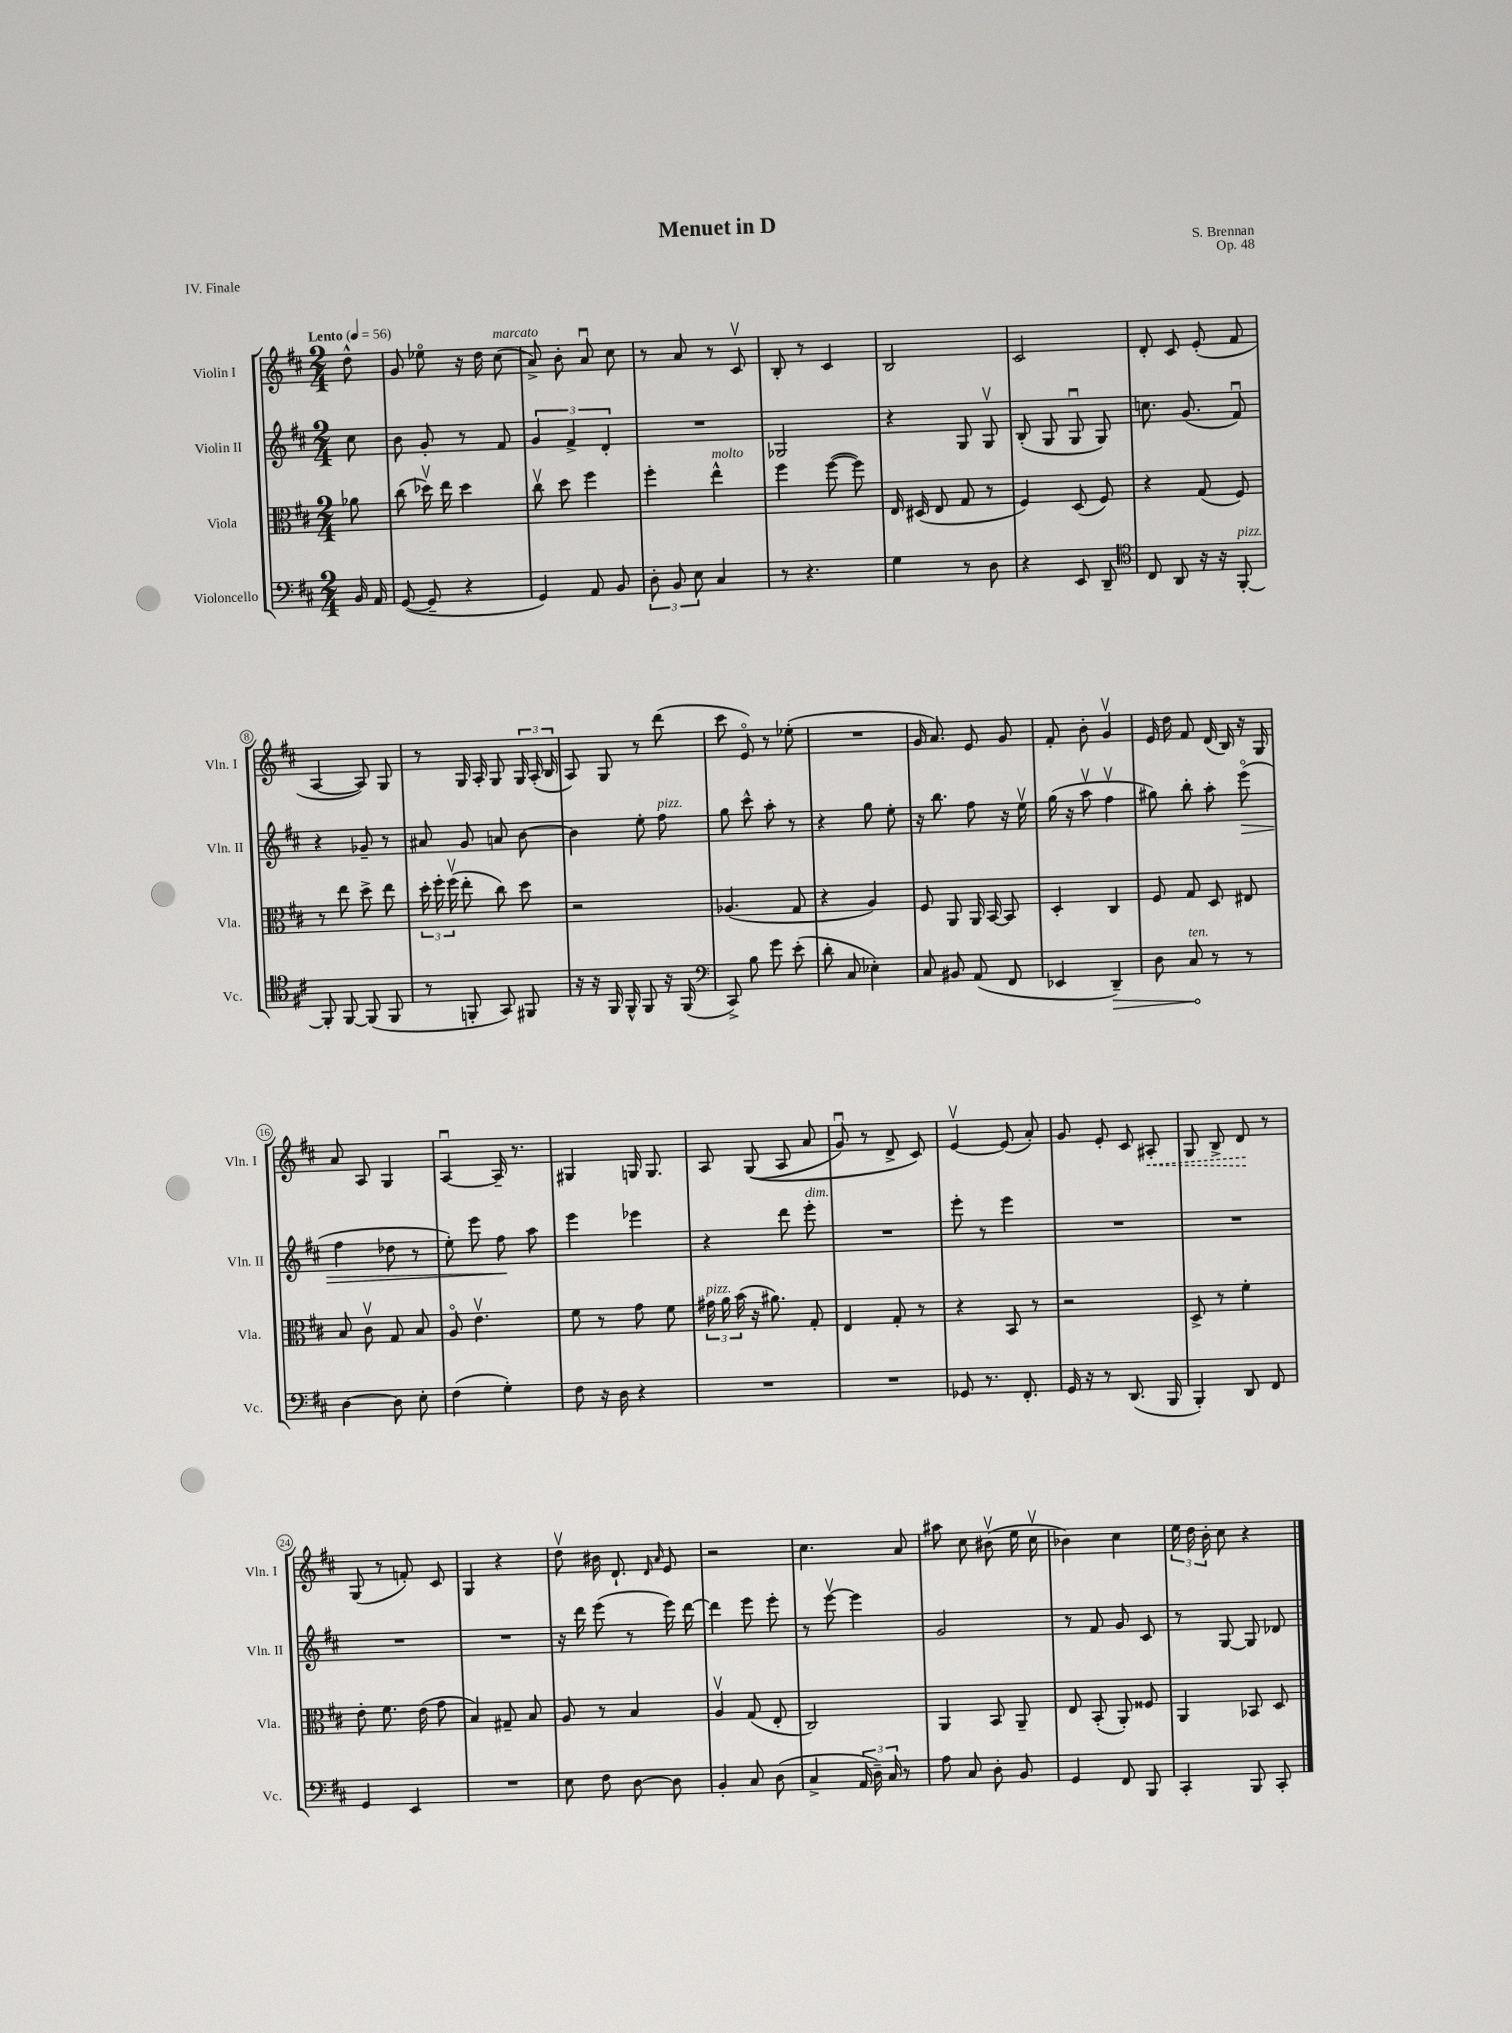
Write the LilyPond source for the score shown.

\header { title = "Menuet in D" composer = "S. Brennan" opus = "Op. 48" piece = "IV. Finale" }
<<
\new StaffGroup <<
\new Staff = "s0" \with { instrumentName = "Violin I" shortInstrumentName = "Vln. I" } {
    \clef treble \key d \major \numericTimeSignature \time 2/4 \partial 8 \tempo "Lento" 4 = 56
    \autoBeamOff d''8-^ |
    g'8 ees''8\flageolet r16 d''16 cis''8^\markup { \italic "marcato" }( |
    a'8->) b'8-. a'8\downbow cis''8 |
    r8 a'8 r8 cis'8\upbow |
    b8-. r8 cis'4 |
    b2 |
    cis'2 |
    d'8-. cis'8 e'8-.( fis'8 |
    a4~ a8) g8 |
    r8 g16 a16-. g8 \tuplet 3/2 { g16 a16-.( b16 } |
    a8) g8 r8 d'''8( |
    cis'''8 e'8\flageolet) r8 ees''8-.( |
    R2 |
    g'16 a'8.) e'8 g'8 |
    fis'8-. b'8-. g'4\upbow |
    e'16 d''16 fis'8 d'16( b16) r16 g16 |
    a'8 a8 g4 |
    a4~\downbow a16-- r8. |
    gis4 g16 g8. |
    a8 g8(\( a8 a'8 |
    g'8\downbow) r8 d'8-> cis'8\) |
    e'4~\upbow e'8( a'8-.) |
    g'8 e'8-. cis'8 \once \override Hairpin.style = #'dashed-line ais8-.\< |
    g8 b8-> d'8\! r8 |
    g8( r8 f'8-.) cis'8 |
    g4 r4 |
    d''8\upbow bis'16 d'8.-! \grace { d'16 a'16 } e'8 |
    r2 |
    cis''4. a'8 |
    ais''8 cis''8 bis'8\upbow( e''16 cis''16\upbow |
    bes'4) cis''4 |
    \tuplet 3/2 { e''16 d''16 b'16-. } cis''8 r4 \bar "|." |
}
\new Staff = "s1" \with { instrumentName = "Violin II" shortInstrumentName = "Vln. II" } {
    \clef treble \key d \major \numericTimeSignature \time 2/4 \partial 8
    \autoBeamOff cis''8 |
    b'8 g'8-. r8 fis'8 |
    \tuplet 3/2 { g'4 fis'4-> d'4-. } |
    R2 |
    ges2 |
    r4 g8 g8\upbow |
    b8-.( g8 g8\downbow g8) |
    c''8. g'8.( fis'8\downbow) |
    r4 ges'8-- r8 |
    ais'8 g'8 a'8 b'8~ |
    b'4 e''8-. fis''8^\markup { \italic "pizz." } |
    g''8 cis'''8-^ a''8-. r8 |
    r4 g''8 e''8-. |
    r16 b''8. fis''8 r16 e''16\upbow |
    g''16( r16 a''8\upbow fis''4\upbow |
    gis''8) b''8-. a''8-. e'''8\flageolet\>( |
    fis''4 des''8 r8 |
    e''8-.) e'''8 fis''8\! a''8 |
    e'''4 ees'''4 |
    r4 d'''8 e'''8-.^\markup { \italic "dim." } |
    R2 |
    e'''8-. r8 e'''4 |
    R2 |
    R2 |
    R2 |
    R2 |
    r16 d'''16 e'''8( r8 e'''16) d'''16~ |
    d'''4 e'''8 e'''8-. |
    r8 e'''8~\upbow e'''4 |
    g'2 |
    r8 fis'8 g'8 cis'8 |
    r8 g8~ g8 des'8 \bar "|." |
}
\new Staff = "s2" \with { instrumentName = "Viola" shortInstrumentName = "Vla." } {
    \clef alto \key d \major \numericTimeSignature \time 2/4 \partial 8
    \autoBeamOff aes'8 |
    cis''8( des''16\upbow) e''16 des''4 |
    cis''8\upbow d''8 fis''4 |
    fis''4-. e''4-^^\markup { \italic "molto" } |
    fis''4 fis''8~( fis''8) |
    e16 dis16( e8 g8 r8 |
    fis4) d8( fis8) |
    r4 g8( fis8) |
    r8 e''8 d''8-> e''8 |
    \tuplet 3/2 { d''16-. fis''16-. fis''16\upbow( } e''8-. cis''8) d''8 |
    r2 |
    aes4.( g8 |
    r4 a4) |
    fis8 a,8 a,16 b,16~ b,8 |
    d4-. cis4 |
    fis8 g8 d8 eis8 |
    b8 cis'8\upbow g8 b8 |
    a8\flageolet e'4.\upbow |
    fis'8 r8 g'8 fis'8 |
    \tuplet 3/2 { gis'16^\markup { \italic "pizz." } a'16 b'16( } r16 ais'8.) g8-. |
    e4 g8-. r8 |
    r4 b,8 r8 |
    r2 |
    d8-> r8 fis'4-. |
    e'8-. fis'8. e'16( g'8 |
    b4) gis8-- b8 |
    a8 r8 b4 |
    a4\upbow g8( e8-. |
    cis2) |
    a,4 b,8 a,8-- |
    e8 b,8-.( a,8-.) fisis8 |
    a,4 bes,8 d8 \bar "|." |
}
\new Staff = "s3" \with { instrumentName = "Violoncello" shortInstrumentName = "Vc." } {
    \clef bass \key d \major \numericTimeSignature \time 2/4 \partial 8
    \autoBeamOff b,16 a,16 |
    g,8~( g,8-- r4 |
    g,4) a,8 b,8 |
    \tuplet 3/2 { d8-. b,8 e8 } cis4 |
    r8 r4. |
    g4 r8 d8 |
    r4 e,8 d,8-- |
    \clef tenor cis8 a,8 r16 r16 fis,8~-.^\markup { \italic "pizz." } |
    fis,8-. fis,8~ fis,8( fis,8 |
    r8 f,8-. g,8) fis,8 |
    r16 r16 fis,16 fis,16-^ fis,8 r16 fis,16( |
    \clef bass cis,8->) b8 g'8 e'8-.( |
    d'8-. cis8 ees4-.) |
    cis8 bis,8 a,8( fis,8 |
    ees,4 \once \override Hairpin.circled-tip = ##t d,4--\>) |
    d8 cis8\!^\markup { \italic "ten." } r8 r8 |
    d4~ d8 e8-. |
    fis4( g4-.) |
    fis8 r16 d16 r4 |
    R2 |
    R2 |
    ges,8 r8. fis,8.-. |
    g,16 r16 r8 d,8.( b,,16 |
    b,,4-.) d,8 fis,8 |
    g,4 e,4 |
    R2 |
    e8 fis8 d8~ d8 |
    b,4-. cis8 d8( |
    cis4-> \tuplet 3/2 { a,16 d16--) cis16 } r8 |
    a8 cis8 d8-. b,8 |
    g,4 fis,8 b,,8 |
    cis,4-. b,,8 cis,8-. \bar "|." |
}
>>
>>
\layout { \context { \Score \override BarNumber.stencil = #(make-stencil-circler 0.1 0.3 ly:text-interface::print) } }
